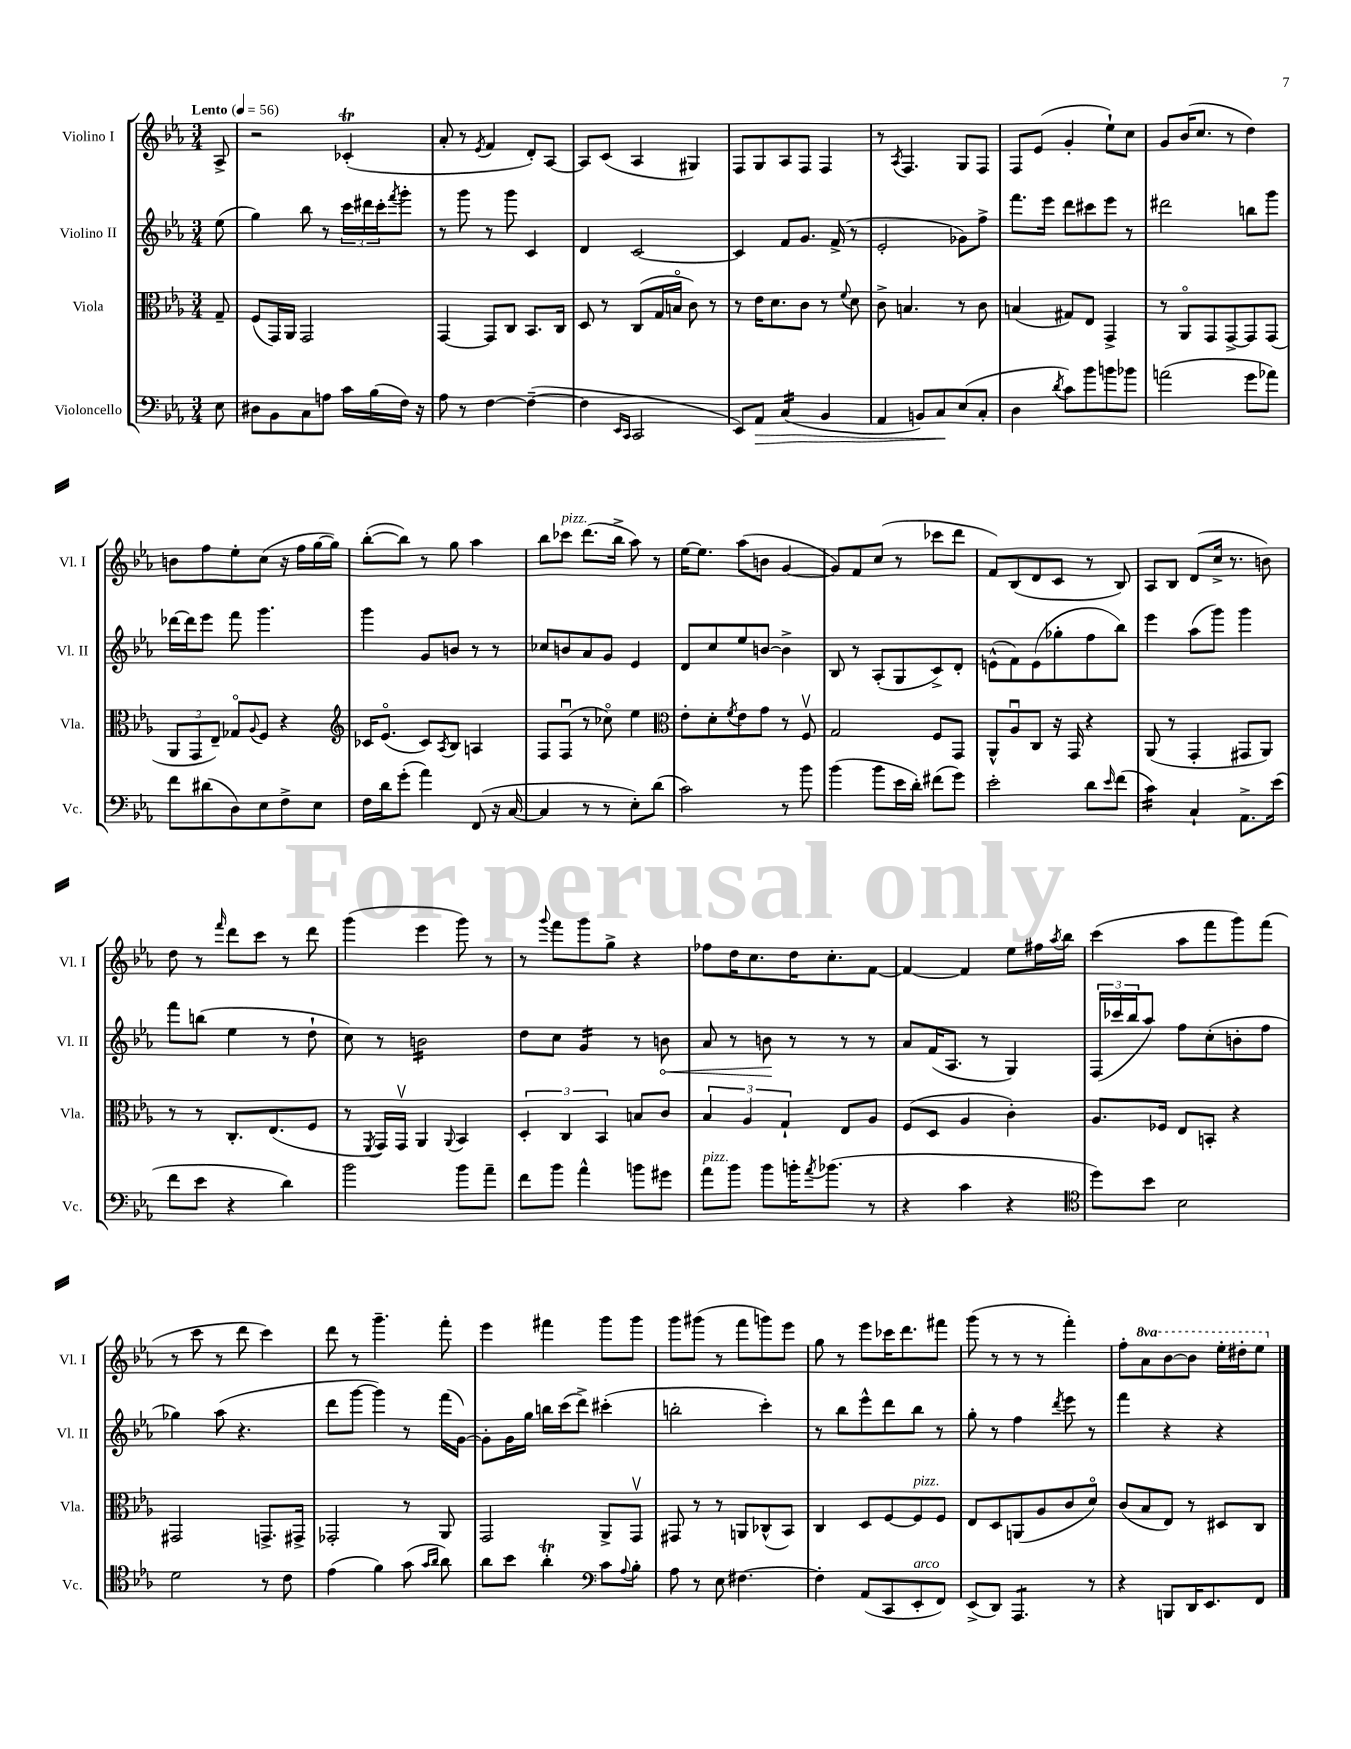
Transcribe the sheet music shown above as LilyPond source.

<<
\new StaffGroup <<
\new Staff = "s0" \with { instrumentName = "Violino I" shortInstrumentName = "Vl. I" } {
    \clef treble \key ees \major \numericTimeSignature \time 3/4 \set Staff.ottavationMarkups = #ottavation-simple-ordinals \partial 8 \tempo "Lento" 4 = 56
    aes8-> |
    r2 ces'4-.\trill( |
    aes'8-. r8 \acciaccatura { ees'8 } f'4 d'8-.) aes8~ |
    aes8 c'8( aes4 gis4) |
    f8 g8 aes8 f8 f4 |
    r8 \acciaccatura { aes8 } f4. g8 f8 |
    f8 ees'8( g'4-. ees''8-!) c''8 |
    g'8 bes'16( c''8. r8 d''4) |
    b'8 f''8 ees''8-. c''8( r16 f''16 g''16~ g''16) |
    bes''8~-.( bes''8) r8 g''8 aes''4 |
    bes''8 ces'''8^\markup { \italic "pizz." } d'''8.( bes''16-> aes''8) r8 |
    ees''16~ ees''8. aes''8( b'8 g'4~ |
    g'8) f'8 c''8( r8 ces'''8 d'''8 |
    f'8) bes8( d'8 c'8 r8 bes8) |
    aes8 bes8 d'8( c''16-> r8. b'8) |
    d''8 r8 \grace { f'''16 } d'''8 c'''8 r8 d'''8 |
    g'''4( ees'''4 g'''8) r8 |
    r8 \appoggiatura { g'''8 } f'''8 g'''8 g''8-> r4 |
    fes''8 d''16 c''8. d''16 c''8.-. f'8~ |
    f'4~ f'4 ees''8 fis''16 \acciaccatura { aes''8 } bes''16 |
    c'''4( aes''8 f'''8 g'''8) f'''8( |
    r8 c'''8 r8 d'''8 c'''4) |
    d'''8 r8 g'''4.-- f'''8-. |
    ees'''4 fis'''4 g'''8 g'''8 |
    g'''8 gis'''8( r8 f'''8 g'''8) ees'''8 |
    g''8 r8 ees'''8 ces'''16 d'''8. fis'''8 |
    g'''8( r8 r8 r8 f'''4-.) |
    f''8-. \ottava #1 aes''8 bes''8~ bes''8 ees'''16-. dis'''16-. ees'''8 \ottava #0 \bar "|." |
}
\new Staff = "s1" \with { instrumentName = "Violino II" shortInstrumentName = "Vl. II" } {
    \clef treble \key ees \major \numericTimeSignature \time 3/4 \partial 8
    ees''8( |
    g''4) bes''8 r8 \tuplet 3/2 { c'''16 dis'''16 c'''16-. } \acciaccatura { f'''8 } g'''8-. |
    r8 g'''8 r8 g'''8 c'4 |
    d'4 c'2~ |
    c'4 f'8 g'8. f'16->( r8 |
    ees'2-. ges'8) f''8-> |
    f'''8. ees'''16 d'''8 cis'''8 ees'''8 r8 |
    dis'''2 b''8 g'''8 |
    des'''16~ des'''16 ees'''8 f'''8 g'''4. |
    g'''4 g'8 b'8 r8 r8 |
    ces''8 b'8 aes'8 g'8 ees'4 |
    d'8 c''8 ees''8 b'8~ b'4-> |
    bes8 r8 aes8-.( g8 c'8->) d'8-. |
    e'8-^( f'8) e'8( ges''8-. f''8 bes''8) |
    ees'''4 aes''8( g'''8) g'''4 |
    f'''8 b''8( ees''4 r8 d''8-! |
    c''8) r8 b'2:16 |
    d''8 c''8 g'4:16 r8 \once \override Hairpin.circled-tip = ##t b'8\< |
    aes'8 r8 b'8\! r8 r8 r8 |
    aes'8 f'16( aes8. r8 g4) |
    \tuplet 3/2 { f16( ces'''16 bes''16 } aes''8) f''8 c''8-.( b'8-. f''8 |
    ges''4) aes''8( r4. |
    d'''8 g'''8~ g'''4) r8 f'''16( g'16~) |
    g'8-. g'16 g''16 b''16 c'''16( d'''8->) cis'''4-.( |
    b''2-. c'''4-.) |
    r8 bes''8 ees'''8-^ d'''8 bes''8 r8 |
    g''8-. r8 f''4 \acciaccatura { d'''8 } ees'''8 r8 |
    f'''4 r4 r4 \bar "|." |
}
\new Staff = "s2" \with { instrumentName = "Viola" shortInstrumentName = "Vla." } {
    \clef alto \key ees \major \numericTimeSignature \time 3/4 \partial 8
    g8-- |
    f8( g,16) aes,16 g,2 |
    g,4~ g,8 c8 bes,8. c16 |
    d8 r8 c8( g16 b16\flageolet c'8) r8 |
    r8 ees'16 d'8. c'8 r8 \appoggiatura { f'8 } d'8 |
    c'8-> b4. r8 c'8 |
    b4( gis8) ees8 g,4-> |
    r8 aes,8\flageolet g,8 g,8~-> g,8 g,8( |
    \tuplet 3/2 { aes,8 g,8 ees8--) } ges8\flageolet \appoggiatura { aes8 } f8 r4 |
    \clef treble ces'16 ees'8.\flageolet( ces'8) \acciaccatura { aes8 } bes8 a4 |
    f8 f8\downbow( r8 ces''8\flageolet) ees''4 |
    \clef alto ees'8-. d'8-. \acciaccatura { f'8 } ees'8 g'8 r8 f8\upbow |
    g2 f8 g,8 |
    aes,8-^ aes8\downbow c8 r16 g,16 r4 |
    aes,8( r8 g,4-. gis,8 aes,8) |
    r8 r8 c8.-. ees8.( f8 |
    r8 \acciaccatura { f,8 } g,16) g,16\upbow aes,4 \appoggiatura { aes,8 } bes,4 |
    \tuplet 3/2 { d4-. c4 bes,4 } b8 c'8 |
    \tuplet 3/2 { bes4 aes4 g4-! } ees8 aes8 |
    f8( d8 aes4 c'4-.) |
    aes8. fes16 ees8 b,8-. r4 |
    gis,2 g,8.-> gis,16-> |
    ges,2-. r8 aes,8 |
    g,2 aes,8-> g,8\upbow |
    gis,8 r8 r8 a,8 ces8-^( bes,8) |
    c4 d8 f8~ f8^\markup { \italic "pizz." } f8 |
    ees8 d8 a,8( aes8 c'8 d'8\flageolet) |
    c'8( bes8 ees8) r8 dis8 c8 \bar "|." |
}
\new Staff = "s3" \with { instrumentName = "Violoncello" shortInstrumentName = "Vc." } {
    \clef bass \key ees \major \numericTimeSignature \time 3/4 \partial 8
    ees8 |
    dis8 bes,8 c8 a8 c'16 bes16( f16) r16 |
    aes8 r8 f4~ f4~--( |
    f4 \grace { ees,16 c,16 } c,2 |
    ees,8) aes,8\> c4:16( bes,4 |
    aes,4 b,8) c8\! ees8( c8-. |
    d4 \acciaccatura { d'8 } c'8) bes'8 b'8 bes'8 |
    a'2( g'8 aes'8) |
    f'8 dis'8( d8) ees8 f8-> ees8 |
    f16 d'16 g'8-.( aes'4) f,8( r16 c16~ |
    c4 r8 r8 ees8-.) d'8( |
    c'2) r8 bes'8 |
    bes'4( bes'8 ees'16 d'16-.) fis'8( g'8) |
    ees'2-. d'8 \grace { ees'16 } f'8( |
    c'4:16) c4-! aes,8.-> ees'16( |
    f'8 ees'8 r4 d'4) |
    bes'2 bes'8 aes'8-- |
    f'8 bes'8 aes'4-^ b'8 gis'8 |
    aes'8^\markup { \italic "pizz." } bes'8 bes'8 b'16-. \acciaccatura { aes'8 } bes'8.( r8 |
    r4 c'4 r4 |
    \clef tenor d''8) bes'8 bes2 |
    d'2 r8 c'8 |
    ees'4( f'4) g'8( \grace { g'16 aes'16 } aes'8) |
    aes'8 bes'8 aes'4-.\trill \clef bass c'8 \appoggiatura { aes8 } bes8-. |
    aes8 r8 ees8 fis4.~ |
    fis4-. aes,8( c,8 ees,8-.^\markup { \italic "arco" } f,8) |
    ees,8->( d,8) aes,,4.:8 r8 |
    r4 b,,8 d,16 ees,8. f,8 \bar "|." |
}
>>
>>
\layout { \context { \Score \remove "Bar_number_engraver" } }
